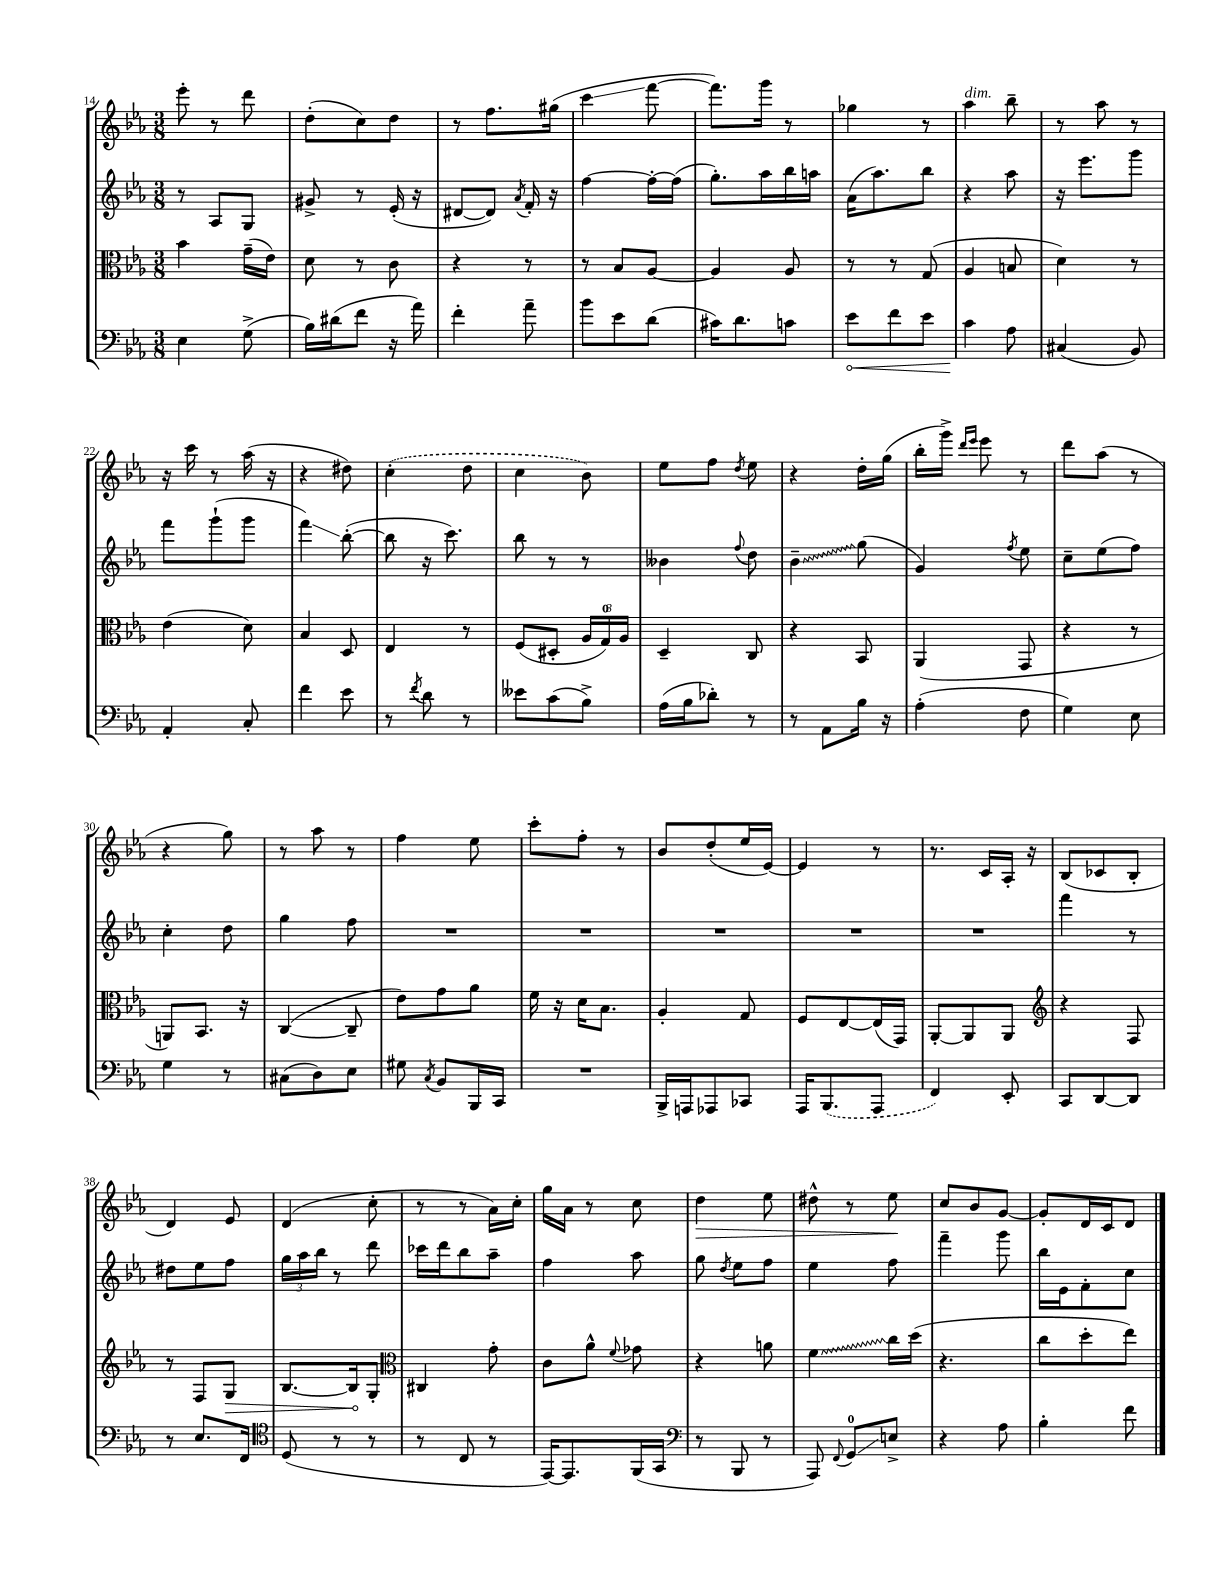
<<
\new StaffGroup <<
\new Staff = "s0" {
    \clef treble \key ees \major \numericTimeSignature \time 3/8
    \autoBeamOff ees'''8-. r8 d'''8 |
    d''8[-.( c''8) d''8] |
    r8 f''8.[ gis''16]( |
    c'''4\glissando f'''8~ |
    f'''8.[) g'''16] r8 |
    ges''4 r8 |
    aes''4^\markup { \italic "dim." } bes''8-- |
    r8 aes''8 r8 |
    r16 c'''16 r8 aes''16( r16 |
    r4 dis''8) |
    \once \slurDashed c''4-.( d''8 |
    c''4 bes'8) |
    ees''8[ f''8] \acciaccatura { d''8 } ees''8 |
    r4 d''16[-. g''16]( |
    bes''16[-. g'''16]->) \grace { d'''16[ ees'''16] } ees'''8 r8 |
    d'''8[ aes''8]( r8 |
    r4 g''8) |
    r8 aes''8 r8 |
    f''4 ees''8 |
    c'''8[-. f''8]-. r8 |
    bes'8[ d''8-.( ees''16 ees'16]~) |
    ees'4 r8 |
    r8. c'16[ aes16]-. r16 |
    bes8[( ces'8 bes8]-. |
    d'4) ees'8 |
    d'4( c''8-. |
    r8 r8 aes'16[) c''16]-. |
    g''16[ aes'16] r8 c''8 |
    d''4\> ees''8 |
    dis''8-^ r8 ees''8\! |
    c''8[ bes'8 g'8]~ |
    g'8[-. d'16 c'16 d'8] \bar "|." |
}
\new Staff = "s1" {
    \clef treble \key ees \major \numericTimeSignature \time 3/8
    \autoBeamOff r8 aes8[ g8] |
    gis'8-> r8 ees'16-.( r16 |
    dis'8[~ dis'8]) \acciaccatura { aes'8 } f'16-. r16 |
    f''4~ f''16[~-. f''16]( |
    g''8.[-.) aes''16 bes''16 a''16] |
    aes'16[( aes''8.) bes''8] |
    r4 aes''8 |
    r16 ees'''8.[ g'''8] |
    f'''8[ g'''8-!( g'''8] |
    f'''4\glissando) bes''8~-.( |
    bes''8 r16 c'''8.) |
    bes''8 r8 r8 |
    beses'4 \appoggiatura { f''8 } d''8 |
    \once \override Glissando.style = #'zigzag bes'4--\glissando g''8( |
    g'4) \acciaccatura { f''8 } ees''8 |
    c''8[-- ees''8( f''8]) |
    c''4-. d''8 |
    g''4 f''8 |
    R4. |
    R4. |
    R4. |
    R4. |
    R4. |
    f'''4 r8 |
    dis''8[ ees''8 f''8] |
    \tuplet 3/2 { g''16[ aes''16 bes''16] } r8 d'''8 |
    ces'''16[ d'''16 bes''8 aes''8]-- |
    f''4 aes''8 |
    g''8 \acciaccatura { d''8 } ees''8[ f''8] |
    ees''4 f''8 |
    f'''4-- g'''8 |
    bes''16[ ees'16 f'8-. c''8] \bar "|." |
}
\new Staff = "s2" {
    \clef alto \key ees \major \numericTimeSignature \time 3/8
    \autoBeamOff bes'4 g'16[--( ees'16]) |
    d'8 r8 c'8 |
    r4 r8 |
    r8 bes8[ aes8]~ |
    aes4 aes8 |
    r8 r8 g8( |
    aes4 b8 |
    d'4) r8 |
    ees'4( d'8) |
    bes4 d8 |
    ees4 r8 |
    f8[( dis8]-. \tuplet 3/2 { aes16[ g16-0) aes16] } |
    d4-- c8 |
    r4 bes,8 |
    aes,4( g,8 |
    r4 r8 |
    a,8[) bes,8.] r16 |
    c4~( c8-- |
    ees'8[) g'8 aes'8] |
    f'16 r16 d'16[ bes8.] |
    aes4-. g8 |
    f8[ ees8~ ees16( g,16]) |
    aes,8[~-. aes,8 aes,8] |
    \clef treble r4 f8 |
    r8 f8[ \once \override Hairpin.circled-tip = ##t g8]\> |
    bes8.[~ bes16\! g8]-. |
    \clef alto cis4 g'8-. |
    c'8[ aes'8]-^ \appoggiatura { f'8 } ges'8 |
    r4 a'8 |
    \once \override Glissando.style = #'zigzag f'4\glissando c''16[ d''16]( |
    r4. |
    c''8[ d''8-. ees''8]) \bar "|." |
}
\new Staff = "s3" {
    \clef bass \key ees \major \numericTimeSignature \time 3/8
    \autoBeamOff ees4 g8->( |
    bes16[) dis'16( f'8] r16 aes'16) |
    f'4-. aes'8-- |
    bes'8[ ees'8 d'8]( |
    cis'16[) d'8. c'8] |
    \once \override Hairpin.circled-tip = ##t ees'8[\< f'8 ees'8] |
    c'4\! aes8 |
    cis4( bes,8) |
    aes,4-. c8-. |
    f'4 ees'8 |
    r8 \acciaccatura { f'8 } d'8 r8 |
    eeses'8[ c'8( bes8]->) |
    aes16[( bes16 des'8]-.) r8 |
    r8 aes,8[ bes16] r16 |
    aes4-.( f8 |
    g4) ees8 |
    g4 r8 |
    cis8[( d8) ees8] |
    gis8 \acciaccatura { c8 } bes,8[ bes,,16 c,16] |
    R4. |
    bes,,16[-> a,,16 aes,,8 ces,8] |
    aes,,16[ \once \slurDashed bes,,8.( aes,,8] |
    f,4) ees,8-. |
    c,8[ d,8~ d,8] |
    r8 ees8.[ f,16] |
    \clef tenor d8( r8 r8 |
    r8 c8 r8 |
    ees,16[~) ees,8. f,16( g,16] |
    \clef bass r8 bes,,8 r8 |
    aes,,8) \appoggiatura { f,8 } g,8[-0\glissando e8]-> |
    r4 aes8 |
    bes4-. f'8 \bar "|." |
}
>>
>>
\layout { \context { \Score currentBarNumber = #14 } }
